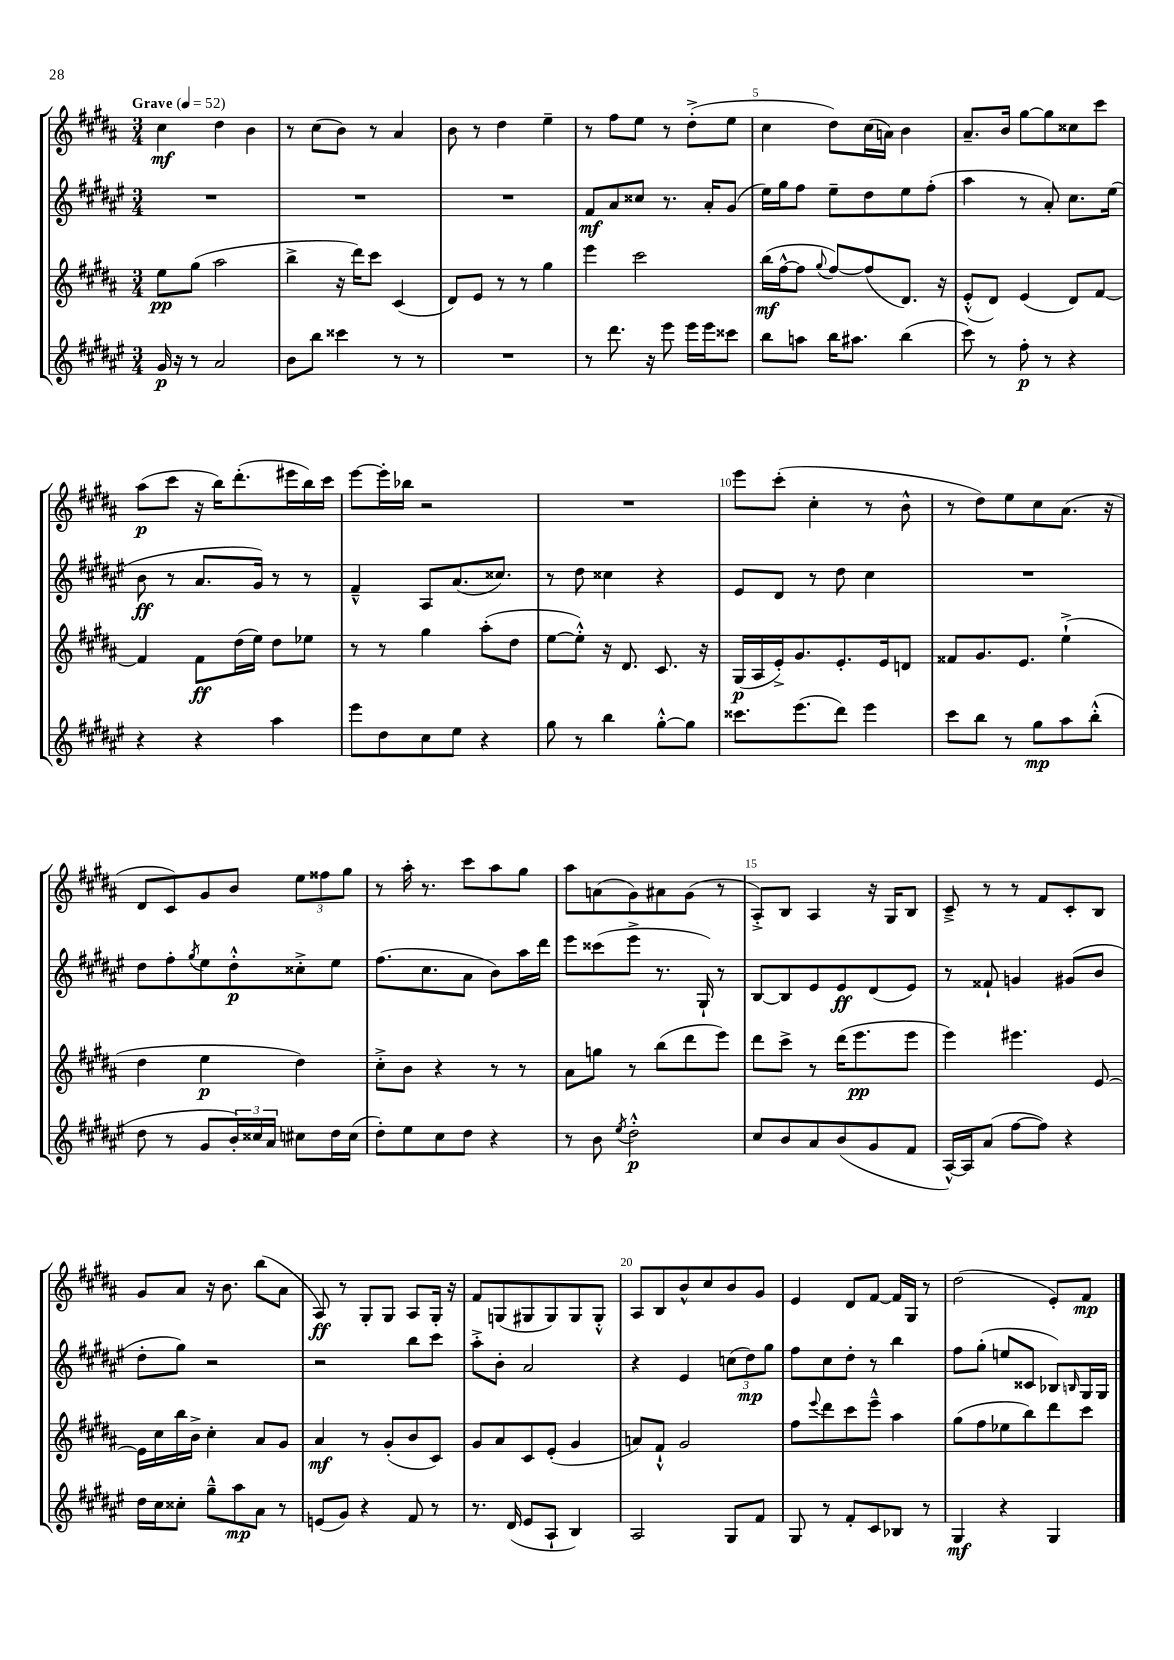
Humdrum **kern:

**kern	**dynam	**kern	**dynam	**kern	**dynam	**kern	**dynam
*part4	*part4	*part3	*part3	*part2	*part2	*part1	*part1
*staff4	*staff4	*staff3	*staff3	*staff2	*staff2	*staff1	*staff1
*clefG2	*	*clefG2	*	*clefG2	*	*clefG2	*
*k[f#c#g#d#a#e#]	*	*k[f#c#g#d#a#]	*	*k[f#c#g#d#a#e#]	*	*k[f#c#g#d#a#]	*
*M3/4	*	*M3/4	*	*M3/4	*	*M3/4	*
*MM52	*	*MM52	*	*MM52	*	*MM52	*
=1	=1	=1	=1	=1	=1	=1	=1
!	!	!	!	!	!	!LO:TX:a:B:t=Grave	!
16g#/	p	8ee\L	pp	2.r	.	4cc#\	mf
16r	.	.	.	.	.	.	.
8r	.	(8gg#\J	.	.	.	.	.
2a#/	.	2aa#\	.	.	.	4dd#\	.
.	.	.	.	.	.	4b\	.
=2	=2	=2	=2	=2	=2	=2	=2
8b\L	.	4bb^\	.	2.r	.	8r	.
8bb\J	.	.	.	.	.	(8cc#\L	.
4ccc##X\	.	16r	.	.	.	8b\J)	.
.	.	16ddd#\KL)	.	.	.	.	.
.	.	8ccc#\J	.	.	.	8r	.
8r	.	(4c#/	.	.	.	4a#/	.
8r	.	.	.	.	.	.	.
=3	=3	=3	=3	=3	=3	=3	=3
2.r	.	8d#/L)	.	2.r	.	8b\	.
.	.	8e/J	.	.	.	8r	.
.	.	8r	.	.	.	4dd#\	.
.	.	8r	.	.	.	.	.
.	.	4gg#\	.	.	.	4ee~\	.
=4	=4	=4	=4	=4	=4	=4	=4
8r	.	4eee\	.	8f#/L	mf	8r	.
8.ddd#\	.	.	.	8a#/	.	8ff#\L	.
.	.	2ccc#\	.	8cc##X/J	.	8ee\J	.
16r	.	.	.	.	.	.	.
8eee#\	.	.	.	8.r	.	8r	.
16eee#\LL	.	.	.	.	.	(8dd#'^\L	.
16eee#\J	.	.	.	16a#'/KL	.	.	.
8ccc##X\J	.	.	.	(8g#/J	.	8ee\J	.
=5	=5	=5	=5	=5	=5	=5	=5
8bb\L	.	(16bb\LL	mf	16ee#\LL)	.	4cc#\	.
.	.	[16ff#^^\J	.	16gg#\J	.	.	.
8aan\J	.	8ff#\J]	.	8ff#\J	.	.	.
.	.	8qqgg#/	.	.	.	.	.
16bb\KL	.	[8ff#/L)	.	8ee#~\L	.	8dd#\L)	.
8.aa#X\J	.	.	.	.	.	.	.
.	.	(8ff#/]	.	8dd#\	.	(16cc#\L	.
.	.	.	.	.	.	16an\JJ)	.
(4bb\	.	8.d#/J)	.	8ee#\	.	4b\	.
.	.	.	.	(8ff#'\J	.	.	.
.	.	16r	.	.	.	.	.
=6	=6	=6	=6	=6	=6	=6	=6
8ccc#\)	.	(8e'^^/L	.	4aa#\	.	8.a#~/L	.
8r	.	8d#/J)	.	.	.	.	.
.	.	.	.	.	.	16b/Jk	.
8ff#'\	p	(4e/	.	8r	.	[8gg#\L	.
8r	.	.	.	8a#'/)	.	8gg#\]	.
4r	.	8d#/L)	.	8.cc#\L	.	8cc##X\	.
.	.	[8f#/J	.	.	.	8ccc#\J	.
.	.	.	.	(16ee#\Jk	.	.	.
!!LO:LB:g=z
=7	=7	=7	=7	=7	=7	=7	=7
4r	.	4f#/]	.	8b\	ff	(8aa#\L	p
.	.	.	.	8r	.	8ccc#\J	.
4r	.	8f#\L	ff	8.a#/L	.	16r	.
.	.	.	.	.	.	16bb\KL)	.
.	.	(16dd#\L	.	.	.	(8.ddd#'\	.
.	.	16ee\JJ)	.	16g#/Jk)	.	.	.
4aa#\	.	8dd#\L	.	8r	.	.	.
.	.	.	.	.	.	16eee#X\L	.
.	.	8ee-X\J	.	8r	.	16bb\)	.
.	.	.	.	.	.	16ccc#\JJ	.
=8	=8	=8	=8	=8	=8	=8	=8
8eee#\L	.	8r	.	4f#~^^/	.	[8eee\L	.
8dd#\	.	8r	.	.	.	16eee'\L]	.
.	.	.	.	.	.	16bb-X\JJ	.
8cc#\	.	4gg#\	.	8A#/L	.	2r	.
8ee#\J	.	.	.	(8.a#/	.	.	.
4r	.	(8aa#'\L	.	.	.	.	.
.	.	.	.	8.cc##X/J)	.	.	.
.	.	8dd#\J	.	.	.	.	.
=9	=9	=9	=9	=9	=9	=9	=9
8gg#\	.	[8ee\L	.	8r	.	2.r	.
8r	.	8ee'^^\J])	.	8dd#\	.	.	.
4bb\	.	16r	.	4cc##X\	.	.	.
.	.	8.d#/	.	.	.	.	.
[8gg#'^^\L	.	8.c#/	.	4r	.	.	.
8gg#\J]	.	.	.	.	.	.	.
.	.	16r	.	.	.	.	.
=10	=10	=10	=10	=10	=10	=10	=10
8.ccc##X\L	.	(16G#/LL	p	8e#/L	.	8eee\L	.
.	.	16A#/	.	.	.	.	.
.	.	16e'^/J)	.	8d#/J	.	(8ccc#'\J	.
(8.eee#\	.	8.g#/	.	.	.	.	.
.	.	.	.	8r	.	4cc#'\	.
8ddd#\J)	.	8.e'/	.	8dd#\	.	.	.
4eee#\	.	.	.	4cc#\	.	8r	.
.	.	16e/k	.	.	.	.	.
.	.	8dn/J	.	.	.	8b^^\	.
=11	=11	=11	=11	=11	=11	=11	=11
8ccc#\L	.	8f##X/L	.	2.r	.	8r	.
8bb\J	.	8.g#/	.	.	.	8dd#\L)	.
8r	.	.	.	.	.	8ee\	.
.	.	8.e/J	.	.	.	.	.
8gg#\L	mp	.	.	.	.	8cc#\	.
8aa#\	.	(4ee`^\	.	.	.	(8.a#\J	.
(8bb'^^\J	.	.	.	.	.	.	.
.	.	.	.	.	.	16r	.
!!LO:LB:g=z
=12	=12	=12	=12	=12	=12	=12	=12
8dd#\	.	4dd#\	.	8dd#\L	.	8d#/L	.
8r	.	.	.	8ff#'\	.	8c#/)	.
.	.	.	.	8qgg#/	.	.	.
8g#/L	.	4ee\	p	8ee#\	.	8g#/	.
24b'/L)	.	.	.	8dd#'^^\	p	8b/J	.
24cc##X/	.	.	.	.	.	.	.
24a#/JJ	.	.	.	.	.	.	.
8cc#X\L	.	4dd#\)	.	8cc##X'^\	.	12ee\L	.
.	.	.	.	.	.	12ff##X\	.
16dd#\L	.	.	.	8ee#\J	.	.	.
.	.	.	.	.	.	12gg#\J	.
(16cc#\JJ	.	.	.	.	.	.	.
=13	=13	=13	=13	=13	=13	=13	=13
8dd#'\L)	.	8cc#'^\L	.	(8.ff#\L	.	8r	.
8ee#\	.	8b\J	.	.	.	16aa#'\	.
.	.	.	.	8.cc#\	.	8.r	.
8cc#\	.	4r	.	.	.	.	.
8dd#\J	.	.	.	8a#\J	.	8ccc#\L	.
4r	.	8r	.	8b\L)	.	8aa#\	.
.	.	8r	.	16aa#\L	.	8gg#\J	.
.	.	.	.	16ddd#\JJ	.	.	.
=14	=14	=14	=14	=14	=14	=14	=14
8r	.	8a#\L	.	8eee#\L	.	8aa#\L	.
8b\	.	8ggn\J	.	(8ccc##X\	.	(8an\	.
8qee#/	.	.	.	.	.	.	.
2dd#'^^\	p	8r	.	8eee#^\J	.	8g#\)	.
.	.	(8bb\L	.	8.r	.	8a#X\	.
.	.	8ddd#\	.	.	.	(8g#\J	.
.	.	.	.	16G#`/)	.	.	.
.	.	8eee\J)	.	8r	.	8r	.
=15	=15	=15	=15	=15	=15	=15	=15
8cc#/L	.	8ddd#\L	.	[8B/L	.	8A#'^/L)	.
8b/	.	8ccc#^\J	.	8B/]	.	8B/J	.
8a#/	.	8r	.	8e#/	.	4A#/	.
(8b/	.	(16ddd#\KL	.	8e#/	ff	.	.
.	.	8.eee\	pp	.	.	.	.
8g#/	.	.	.	(8d#/	.	16r	.
.	.	.	.	.	.	16G#/KL	.
8f#/J	.	8eee\J	.	8e#/J)	.	8B/J	.
=16	=16	=16	=16	=16	=16	=16	=16
[16A#^^/LL)	.	4eee\)	.	8r	.	8c#~^/	.
16A#/J]	.	.	.	.	.	.	.
(8a#/J	.	.	.	8f##X`/	.	8r	.
[8ff#\L	.	4.eee#X\	.	4gn/	.	8r	.
8ff#\J])	.	.	.	.	.	8f#/L	.
4r	.	.	.	(8g#X/L	.	8c#'/	.
.	.	[8e/	.	8b/J	.	8B/J	.
!!LO:LB:g=z
=17	=17	=17	=17	=17	=17	=17	=17
16dd#\LL	.	16e\LL]	.	8dd#'\L	.	8g#/L	.
16cc#\J	.	16cc#\	.	.	.	.	.
8cc##X'\J	.	16bb\	.	8gg#\J)	.	8a#/J	.
.	.	16b^\JJ	.	.	.	.	.
8gg#~^^\L	.	4cc#'\	.	2r	.	16r	.
.	.	.	.	.	.	8.b\	.
8aa#\	mp	.	.	.	.	.	.
8a#\J	.	8a#/L	.	.	.	(8bb\L	.
8r	.	8g#/J	.	.	.	8a#\J	.
=18	=18	=18	=18	=18	=18	=18	=18
(8en/L	.	4a#/	mf	2r	.	8A#/)	ff
8g#/J)	.	.	.	.	.	8r	.
4r	.	8r	.	.	.	8G#'/L	.
.	.	(8g#'/L	.	.	.	8G#/J	.
8f#/	.	8b/	.	8bb\L	.	8A#/L	.
8r	.	8c#/J)	.	8ccc#\J	.	16G#'/Jk	.
.	.	.	.	.	.	16r	.
=19	=19	=19	=19	=19	=19	=19	=19
8.r	.	8g#/L	.	8aa#'^\L	.	8f#/L	.
.	.	8a#/	.	8b'\J	.	(8Gn/	.
(16d#/	.	.	.	.	.	.	.
8e#/L	.	8c#/	.	2a#/	.	8G#X/	.
8A#`/J	.	(8e'/J	.	.	.	8G#/)	.
4B/)	.	4g#/	.	.	.	8G#/	.
.	.	.	.	.	.	8G#'^^/J	.
=20	=20	=20	=20	=20	=20	=20	=20
2A#/	.	8an/L)	.	4r	.	8A#/L	.
.	.	8f#`^^/J	.	.	.	8B/	.
.	.	2g#/	.	4e#/	.	8b^^/	.
.	.	.	.	.	.	8cc#/	.
8G#/L	.	.	.	(12ccn\L	.	8b/	.
.	.	.	.	12dd#\)	mp	.	.
8f#/J	.	.	.	.	.	8g#/J	.
.	.	.	.	12gg#\J	.	.	.
=21	=21	=21	=21	=21	=21	=21	=21
8G#/	.	8ff#\L	.	8ff#\L	.	4e/	.
.	.	8qqeee/	.	.	.	.	.
8r	.	8ddd#\	.	8cc#\	.	.	.
8f#'/L	.	8ccc#\	.	8dd#'\J	.	8d#/L	.
8c#/	.	8eee~^^\J	.	8r	.	[8f#/J	.
8B-X/J	.	4aa#\	.	4bb\	.	16f#/LL]	.
.	.	.	.	.	.	16G#/JJ	.
8r	.	.	.	.	.	8r	.
=22	=22	=22	=22	=22	=22	=22	=22
4G#/	mf	(8gg#\L	.	8ff#\L	.	(2dd#\	.
.	.	8ff#\	.	(8gg#'\J	.	.	.
4r	.	8ee-X\	.	8een/L	.	.	.
.	.	8bb\)	.	8c##X/J	.	.	.
4G#/	.	8ddd#\	.	8B-X/L)	.	8e'/L)	.
.	.	.	.	16qqBn/	.	.	.
.	.	8ccc#\J	.	16G#/L	.	8f#/J	mp
.	.	.	.	16G#/JJ	.	.	.
==	==	==	==	==	==	==	==
*-	*-	*-	*-	*-	*-	*-	*-
